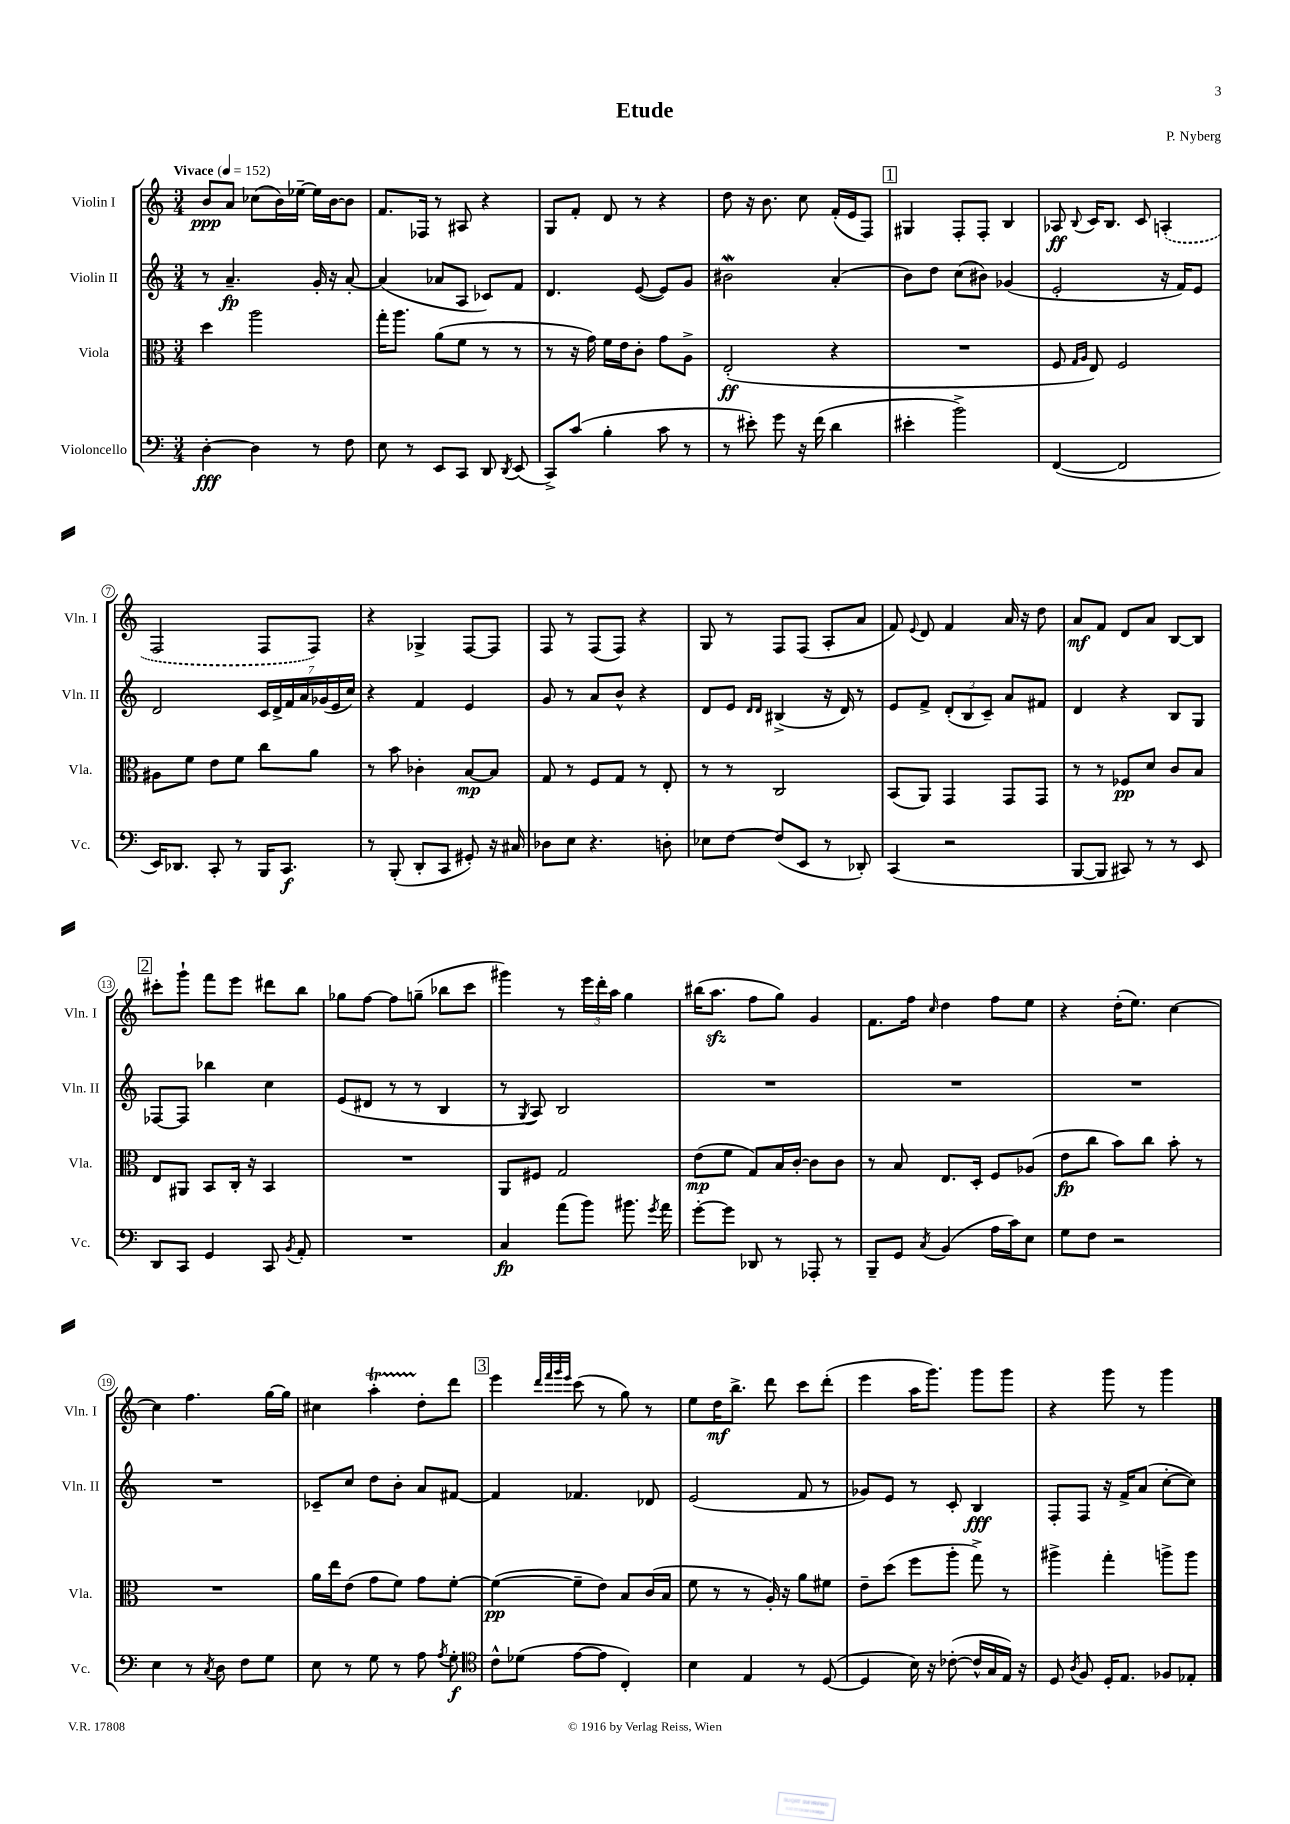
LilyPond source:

\header { title = "Etude" composer = "P. Nyberg" }
<<
\new StaffGroup <<
\new Staff = "s0" \with { instrumentName = "Violin I" shortInstrumentName = "Vln. I" } {
    \clef treble \key c \major \numericTimeSignature \time 3/4 \tempo "Vivace" 4 = 152
    \autoBeamOff b'8[\ppp a'8] ces''8[( b'16) ees''16]~-- ees''16[ b'16~ b'8] |
    f'8.[ fes16] r8 ais8 r4 |
    g8[ f'8]-. d'8 r8 r4 |
    d''8 r16 b'8. c''8 f'16[-.( e'16 f8]) |
    \mark \markup { \box "1" } gis4 f8[-. f8]-. b4 |
    aes8\ff \appoggiatura { b8 } c'16[ b8.] c'8 \once \slurDashed a4-.( |
    f2 f8[ f8]) |
    r4 ges4-> f8[~ f8] |
    f8 r8 f8[( f8]) r4 |
    g8 r8 f8[ f8]( a8[-. a'8] |
    f'8) \appoggiatura { e'8 } d'8 f'4 a'16 r16 d''8 |
    a'8[\mf f'8] d'8[ a'8] b8[~ b8] |
    \mark \markup { \box "2" } cis'''8[-. g'''8]-! f'''8[ e'''8] dis'''8[ b''8] |
    ges''8[ f''8]~ f''8[ g''8]--( bes''8[ c'''8] |
    gis'''4) r8 \tuplet 3/2 { e'''16[ d'''16-. a''16] } g''4 |
    bis''16[( a''8.]\sfz f''8[ g''8]) g'4 |
    f'8.[ f''16] \grace { c''16 } d''4 f''8[ e''8] |
    r4 d''16[-.( e''8.]) c''4~ |
    c''4 f''4. g''16[~ g''16] |
    cis''4 a''4-.\startTrillSpan d''8[-.\stopTrillSpan d'''8] |
    \mark \markup { \box "3" } e'''4 \grace { d'''32[ f'''32 g'''32 e'''32] } c'''8( r8 g''8) r8 |
    e''8[ d''16\mf b''8.]-> d'''8 c'''8[ d'''8]-.( |
    e'''4 a''16[ g'''8.]) g'''8[ g'''8] |
    r4 g'''8 r8 g'''4 \bar "|." |
}
\new Staff = "s1" \with { instrumentName = "Violin II" shortInstrumentName = "Vln. II" } {
    \clef treble \key c \major \numericTimeSignature \time 3/4
    \autoBeamOff r8 a'4.--\fp g'16-. r16 a'8~-. |
    a'4( aes'8[ a8] ces'8[) f'8] |
    d'4. e'8~( e'8[) g'8] |
    bis'2\mordent a'4-.( |
    \mark \markup { \box "1" } b'8[) d''8] c''8[( bis'8]) ges'4( |
    e'2-. r16 f'16[) e'8] |
    d'2 \tuplet 7/4 { c'16[ d'16-> f'16 a'16 ges'16( e'16 c''16]) } |
    r4 f'4 e'4 |
    g'8 r8 a'8[ b'8]-^ r4 |
    d'8[ e'8] \grace { d'16[ d'16] } bis4->( r16 d'16) r8 |
    e'8[ f'8]-> \tuplet 3/2 { d'8[-.( b8 c'8]--) } a'8[ fis'8] |
    d'4 r4 b8[ g8] |
    \mark \markup { \box "2" } fes8[~ fes8] bes''4 c''4 |
    e'8[( dis'8] r8 r8 b4 |
    r8 \acciaccatura { g8 } a8) b2 |
    R2. |
    R2. |
    R2. |
    R2. |
    ces'8[-- c''8] d''8[ b'8]-. a'8[ fis'8]~ |
    \mark \markup { \box "3" } fis'4 fes'4. des'8 |
    e'2( f'8 r8 |
    ges'8[) e'8] r8 c'8-. b4\fff |
    f8[-. f8] r16 f'16[-> a'8]( c''8[~-. c''8]) \bar "|." |
}
\new Staff = "s2" \with { instrumentName = "Viola" shortInstrumentName = "Vla." } {
    \clef alto \key c \major \numericTimeSignature \time 3/4
    \autoBeamOff d''4 a''2 |
    g''16[-. a''8.] a'8[( f'8] r8 r8 |
    r8 r16 g'16) f'16[ e'16 c'8]-. g'8[ a8]-> |
    e2-.\ff( r4 |
    \mark \markup { \box "1" } R2. |
    f8 \grace { g16[ a16] } e8) f2 |
    ais8[ f'8] e'8[ f'8] c''8[ a'8] |
    r8 b'8 ces'4-. b8[~\mp b8] |
    g8 r8 f8[ g8] r8 e8-. |
    r8 r8 c2 |
    b,8[( a,8]) g,4 g,8[ g,8] |
    r8 r8 fes8[\pp d'8] c'8[ b8] |
    \mark \markup { \box "2" } e8[ ais,8] b,8[ c16]-. r16 b,4 |
    R2. |
    a,8[ fis8] g2 |
    e'8[\mp( f'8] g8[) b16 c'16]~-. c'8[ c'8] |
    r8 b8 e8.[ d16]-. f8[ aes8]( |
    e'8[\fp c''8] b'8[) c''8] b'8-. r8 |
    R2. |
    a'16[ e''16 e'8]( g'8[ f'8]) g'8[ f'8]~-. |
    \mark \markup { \box "3" } f'4~\pp( f'8[-- e'8]) b8[ c'16( b16] |
    f'8 r8 r8 a16-.) r16 a'8[ fis'8] |
    e'8[-- d''8]( f''8[ a''8]-. g''8->) r8 |
    ais''4-> g''4-. a''8[-> a''8] \bar "|." |
}
\new Staff = "s3" \with { instrumentName = "Violoncello" shortInstrumentName = "Vc." } {
    \clef bass \key c \major \numericTimeSignature \time 3/4
    \autoBeamOff d4~-.\fff d4 r8 f8 |
    e8 r8 e,8[ c,8] d,8 \acciaccatura { d,8 } e,8( |
    c,8[->) c'8]( b4-. c'8 r8 |
    r8 eis'8-.) g'8 r16 f'16( d'4 |
    \mark \markup { \box "1" } eis'4-. b'2->) |
    f,4~( f,2 |
    e,16[) des,8.] c,8-. r8 b,,16[ c,8.]\f |
    r8 b,,8-.( d,8[-. c,8] gis,8-.) r16 cis16 |
    des8[ e8] r4. d8-. |
    ees8[ f8]~ f8[( e,8] r8 des,8-.) |
    c,4( r2 |
    b,,8[~ b,,8] cis,8) r8 r8 e,8 |
    \mark \markup { \box "2" } d,8[ c,8] g,4 c,8 \acciaccatura { b,8 } a,8-. |
    R2. |
    c4\fp a'8[( b'8]) bis'8. \acciaccatura { g'8 } a'16 |
    g'8[~-. g'8] des,8 r8 aes,,8-. r8 |
    b,,8[-- g,8] \acciaccatura { c8 } b,4( a16[ c'16) e8] |
    g8[ f8] r2 |
    e4 r8 \acciaccatura { c8 } d8 f8[ g8] |
    e8 r8 g8 r8 a8 \acciaccatura { a8 } g8-.\f |
    \mark \markup { \box "3" } \clef tenor c'8[-^ des'8]( e'8[~ e'8] c4-.) |
    b4 e4 r8 d8~( |
    d4 b16) r16 ces'8~-.( ces'16[-^ g16 e16]) r16 |
    d8 \acciaccatura { a8 } f8 d16[-. e8.] fes8[ ees8]-. \bar "|." |
}
>>
>>
\layout { \context { \Score \override BarNumber.stencil = #(make-stencil-circler 0.1 0.3 ly:text-interface::print) } }
